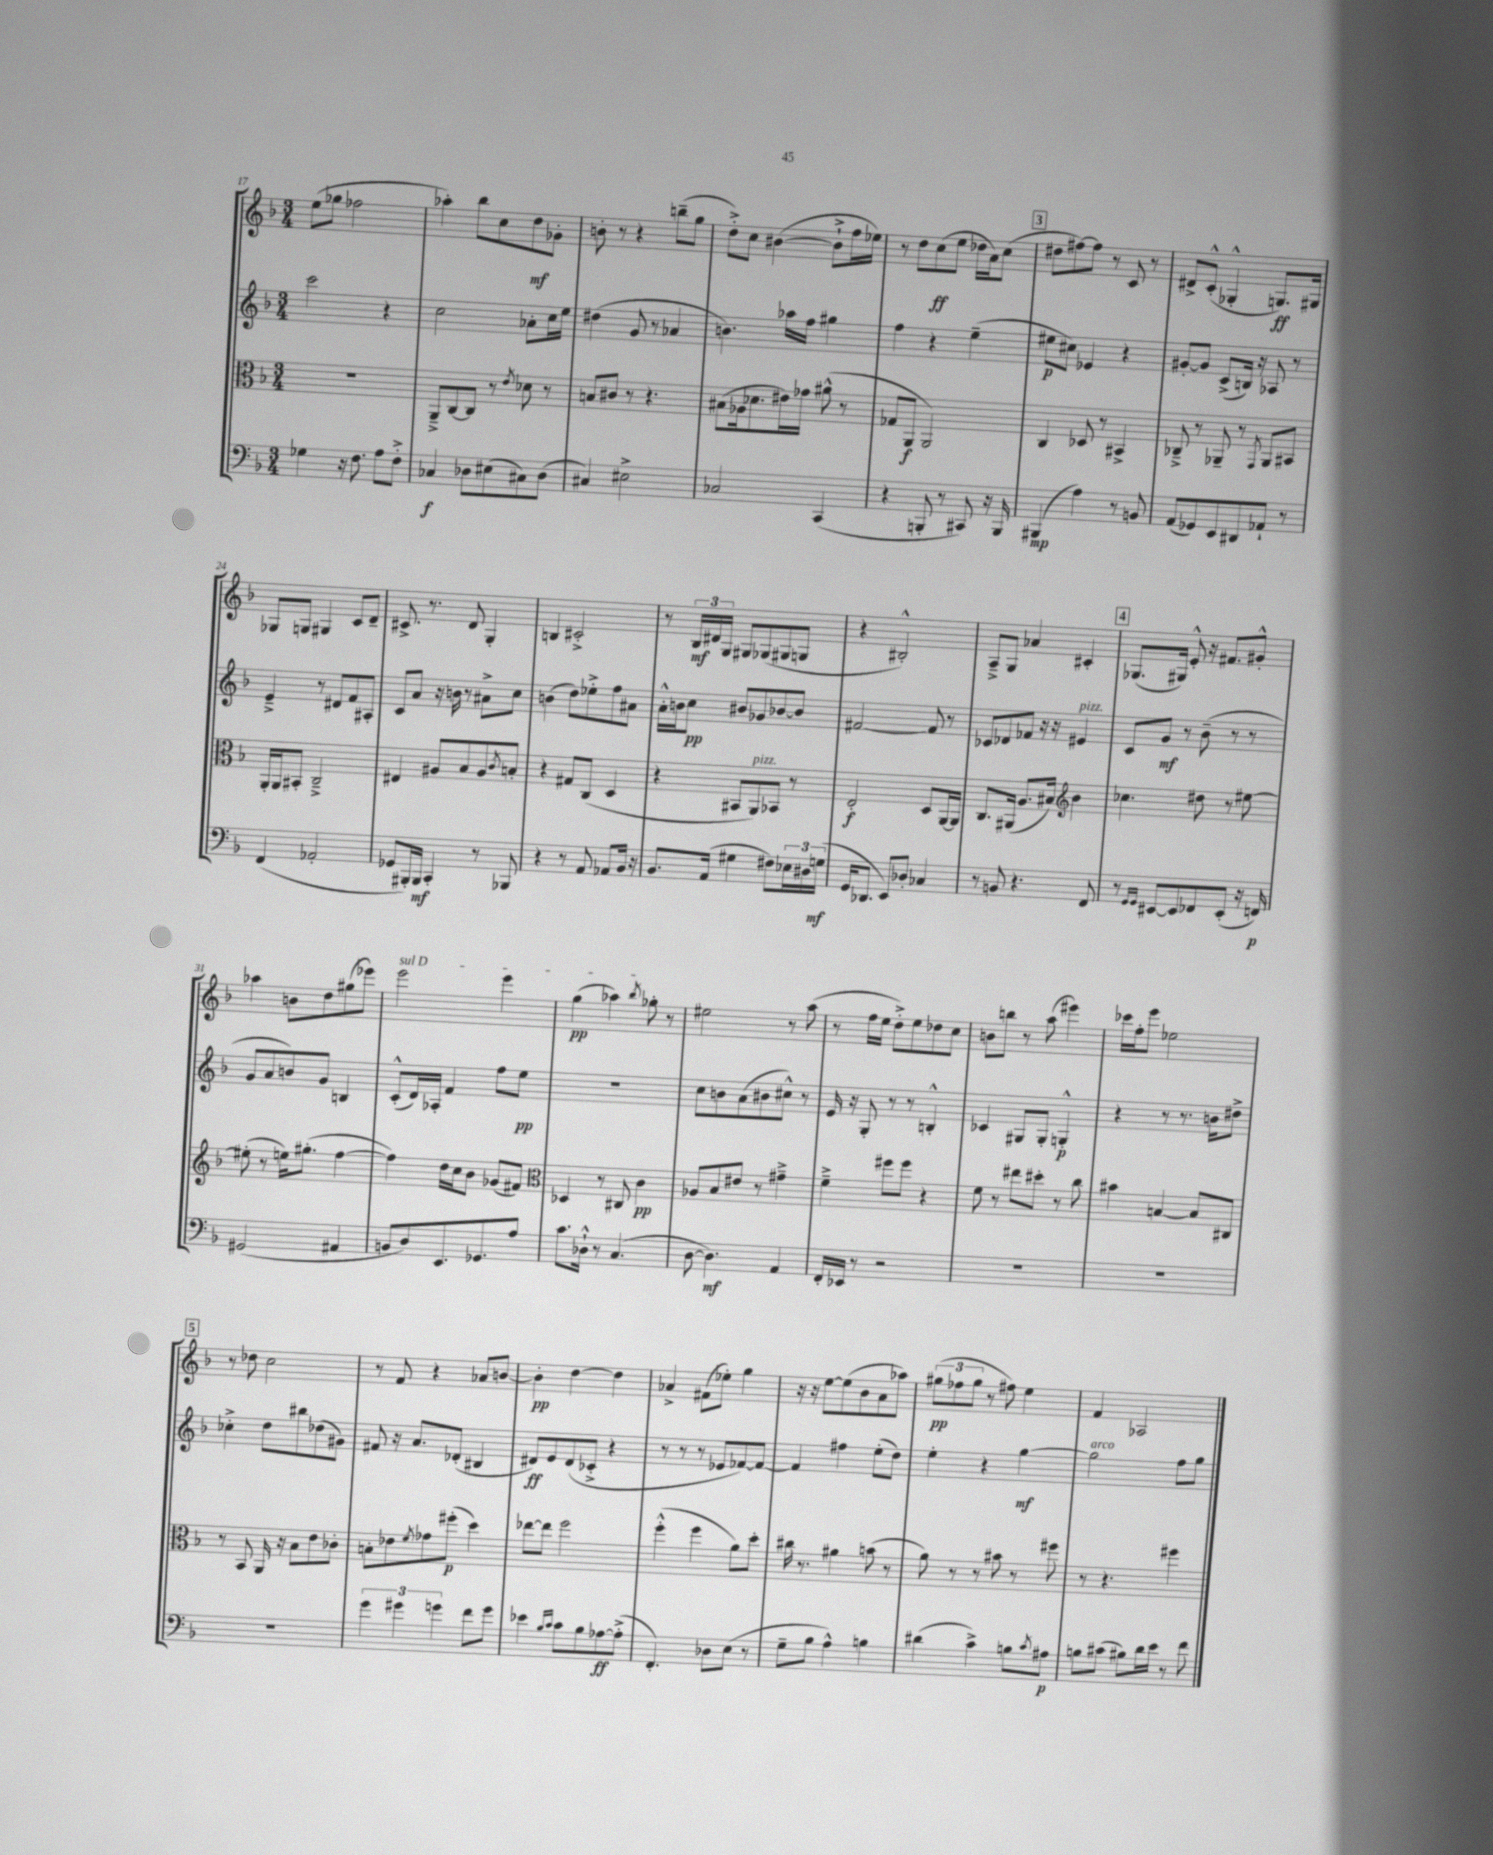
<<
\new StaffGroup <<
\new Staff = "s0" {
    \clef treble \key f \major \numericTimeSignature \time 3/4
    e''8( ges''8 fes''2 |
    aes''4-.) bes''8 c''8 d''8\mf ges'8-. |
    b'8-. r8 r4 b''8--( g''8 |
    d''8-.->) c''8 bis'4~( bis'8-!-> f''16 ees''16) |
    r8 d''8 c''8\ff( e''8 des''16 a'16) c''8( |
    \mark \markup { \box "3" } dis''8 fis''8~) fis''8 r8 c'8 r8 |
    dis'8-> c'8-.-^( ges4-.-^ g8.\ff) gis16 |
    ges8 g8 gis4 c'8 d'8-- |
    cis'8.-> r8. d'8 g4-. |
    b4 cis'2-.-> |
    r8 \tuplet 3/2 { bes16\mf dis'16 g16 } gis8 ges8( gis8 g8 |
    r4 bis2-.-^) |
    a8---> g8 aes'4 cis'4-. |
    \mark \markup { \box "4" } ges8.( gis16) e'8-.-^ r16 fis'8. gis'8-.-^ |
    aes''4 b'8 d''8 gis''8( ees'''8) |
    \once \override TextSpanner.bound-details.left.text = \markup { \italic "sul D" } e'''2\startTextSpan e'''4 |
    g''4\pp( aes''4) \acciaccatura { bes''8 } ges''8-.\stopTextSpan r8 |
    eis''2 r8 a''8( |
    r8 f''16 e''16 d''8-.->) e''8 des''8 c''8 |
    b'8 b''8 r8 a''8( eis'''4) |
    ces'''16 f''16-. e'''8 ees''2 |
    \mark \markup { \box "5" } r8 des''8 c''2 |
    r8 f'8 r4 aes'8 b'8~ |
    b'4-.\pp d''4~ d''4 |
    aes'4-> fis'8( ees''8-.) g''4 |
    r16 r16 e''8~ e''8( bes'8 a'8 aes''8) |
    \tuplet 3/2 { gis''8\pp( fes''8 gis''8 } r8 fis''8) e''4 |
    f'4 aes2 \bar "|." |
}
\new Staff = "s1" {
    \clef treble \key f \major \numericTimeSignature \time 3/4
    c'''2 r4 |
    c''2 aes'8-. c''16 e''16 |
    dis''4( g'8 r8 aes'4 |
    b'4.) aes''16 f''16 gis''4 |
    f''4 r4 e''4--( |
    \mark \markup { \box "3" } eis''8\p cis''8) ees'4 r4 |
    gis'8~-. gis'8 c'8->( b16) r16 aes8 r8 |
    e'4---> r8 dis'8 f'8 ais8-. |
    c'8 a'8 r16 b'16 r8 ais'8-> c''8 |
    b'4( d''8) ees''8-.-> f''8 ais'8 |
    a'16-.-^ b'16 c''8\pp bis'8 ges'8 bes'8~ bes'8 |
    fis'2~ fis'8 r8 |
    ces'8 des'8 fes'8 r16 r16 eis'4^\markup { \italic "pizz." } |
    \mark \markup { \box "4" } c'8 g'8\mf r8 bes'8--( r8 r8 |
    g'8 a'8 b'8) g'8 b4 |
    c'8-.-^( d'16) aes16-. f'4 f''8 e''8\pp |
    R2. |
    c''8 b'8 a'8( bis'8 cis''8-^) r8 |
    e'16 r16 g8-. r8 r8 b4-.-^ |
    ces'4 gis8 gis8-. g4-.-^\p |
    r4 r8 r8. b'16 dis''8-> |
    \mark \markup { \box "5" } ces''4-.-> d''8 bis''8 des''8( gis'8) |
    fis'8 r16 a'8. des'8-.( bis4 |
    dis'8\ff) e'8 dis'8( ces'8-.-> r4 |
    r8 r8 r8 ees'8 fes'8~) fes'8~ |
    fes'4 fis''4 e''8-.( d''8) |
    e''4-. r4 g''4~\mf |
    g''2^\markup { \italic "arco" } f''8 g''8 \bar "|." |
}
\new Staff = "s2" {
    \clef alto \key f \major \numericTimeSignature \time 3/4
    R2. |
    a,8---> c8~ c8 r8 \acciaccatura { e'8 } des'8 r8 |
    b8 cis'8 r8 r4. |
    bis8( aes16 des'8. eis'16) ges'16 ais'8-^( r8 |
    ges8 a,8\f a,2) |
    \mark \markup { \box "3" } c4 des8 r8 bis,4-> |
    ces8---> r8 aes,8-- r8 \acciaccatura { g,8 } aes,8 bis,8 |
    a,16-. a,16 bis,8-. c2---> |
    eis4 ais8 bes8 ais8 \acciaccatura { c'8 } b8-. |
    r4 gis8 c8( d4 |
    r4 bis,8 a,8^\markup { \italic "pizz." }) bes,8 r8 |
    e2-.\f d8 a,16~ a,16 |
    c8. ais,16( a8. bis16) \clef treble bes'4 |
    \mark \markup { \box "4" } ces''4. dis''8 r8 eis''8~ |
    eis''8-.( r8 e''16) gis''8.-.( f''4~ |
    f''4) d''16 c''16 bes'8 ges'8( fis'8) |
    \clef alto des4 r8 cis8 c'4\pp |
    aes8 bes8 eis'8 r8 gis'4---> |
    f'4---> fis''8 fis''8 r4 |
    f'8 r8 eis''8 dis''8-. r8 c''8 |
    bis'4 b4~ b8 cis8 |
    \mark \markup { \box "5" } r8 bes,8 a,16 r16 bes8 e'8 ces'8-. |
    b8-. ees'8 \acciaccatura { f'8 } ges'8 fis''8-.\p( d''4) |
    ees''8~ ees''8 f''2 |
    f''4-.-^( f''4 a'8) d''8-. |
    cis''16 r8. ais'4 b'8( r8 |
    a'8) r8 r8 bis'8 r8 fis''8 |
    r8 r4. fis''4 \bar "|." |
}
\new Staff = "s3" {
    \clef bass \key f \major \numericTimeSignature \time 3/4
    ges4 r16 f8. a8 f8-.-> |
    ces4\f des8 eis8( cis8) des8( |
    cis4) eis2-> |
    ces2 c,4( |
    r4 b,,8-. r8 cis,8) r16 b,,16 |
    \mark \markup { \box "3" } bis,,4\mp( a4) r8 b,8 |
    a,8( ges,8) e,8 dis,8 aes,8-! r8 |
    f,4( aes,2-. |
    ges,8 bis,,16-.) bis,,16\mf c,4-. r8 bes,,8 |
    r4 r8 a,8 aes,8 bes,16 r16 |
    bes,8. a,16( gis4 fis8) \tuplet 3/2 { ees16 dis16 g16\mf( } |
    g,16 des,8. e,8) des8-. ces4 |
    r8 b,8 r4. f,8 |
    \mark \markup { \box "4" } r8 \grace { g,16 g,16 } eis,8~ eis,8 fes,8 eis,8-.( r16 f,16\p) |
    gis,2( ais,4 |
    b,8 d8) e,8. ges,8. a8 |
    c'8. des16-!-^ r8 c4.( |
    d8~ d4.\mf) a,4 |
    f,16-. ees,16 r8 r2 |
    R2. |
    R2. |
    \mark \markup { \box "5" } R2. |
    \tuplet 3/2 { g'4 gis'4 g'4 } f'8 g'8 |
    ees'4 \grace { bes16 c'16 } c'8 bes8 aes8~\ff aes8-.->( |
    f,4.-.) des8 e8( r8 |
    g8-- bes8 a4-^) b4 |
    dis'4( c'4->) b8 \acciaccatura { c'8 } ais8\p |
    b8 cis'8( bis8) d'16 e'16 r8 f'8 \bar "|." |
}
>>
>>
\layout { \context { \Score currentBarNumber = #17 } }
